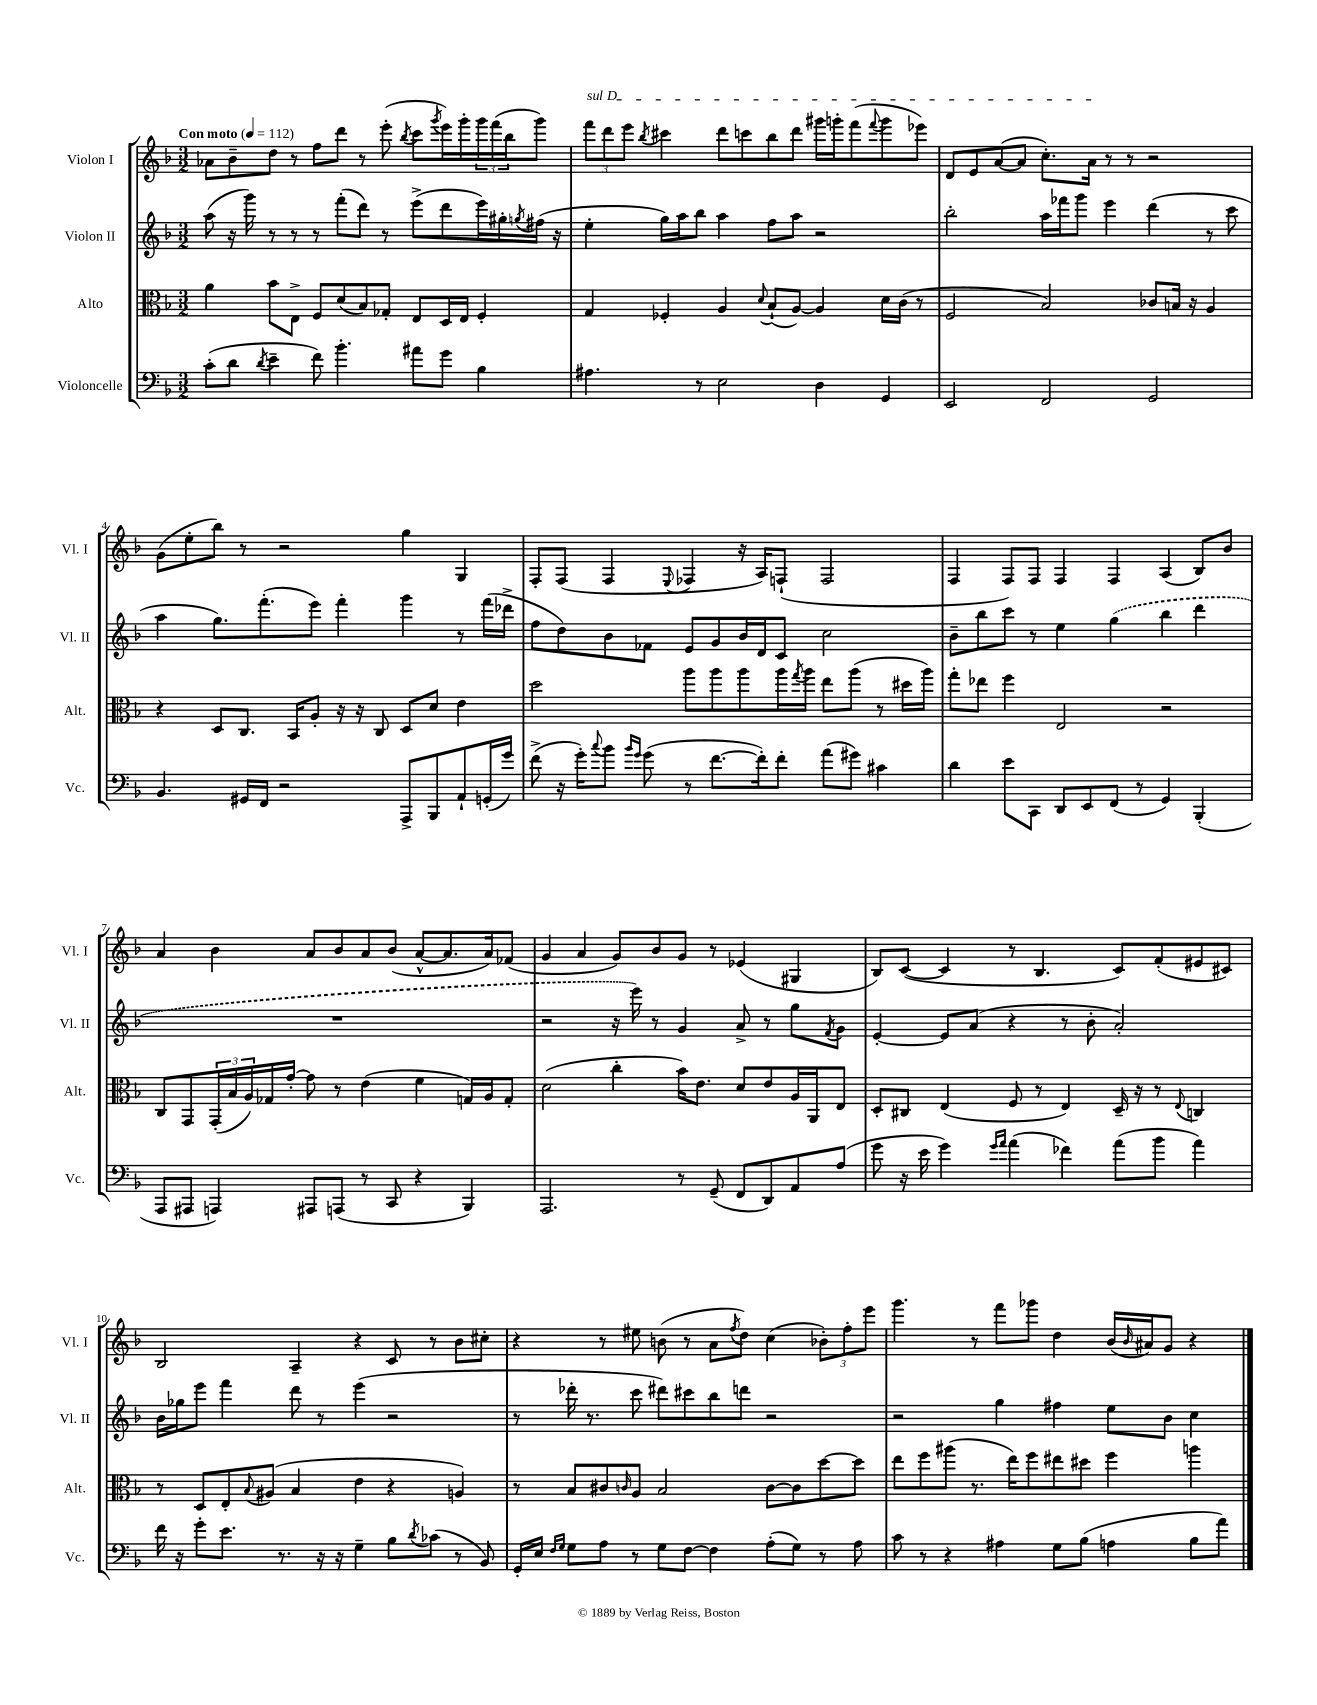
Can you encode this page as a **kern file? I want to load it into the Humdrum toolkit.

**kern	**kern	**kern	**kern
*part4	*part3	*part2	*part1
*staff4	*staff3	*staff2	*staff1
*I"Violoncelle	*I"Alto	*I"Violon II	*I"Violon I
*I'Vc.	*I'Alt.	*I'Vl. II	*I'Vl. I
*clefF4	*clefC3	*clefG2	*clefG2
*k[b-]	*k[b-]	*k[b-]	*k[b-]
*M3/2	*M3/2	*M3/2	*M3/2
*MM112	*MM112	*MM112	*MM112
=1	=1	=1	=1
!	!	!	!LO:TX:a:B:t=Con moto
(8c'\L	4a\	(8aa\	8a-X\L
8d\J	.	16r	8b-~\
.	.	16ggg\)	.
8qd/	.	.	.
4e~\	8b-\L	8r	8dd\J
.	8E^\J	8r	8r
8f\)	8F/L	8r	8ff\L
4.b-'\	(8d/	(8fff'\L	8ddd\J
.	8B-/)	8ddd\J)	8r
.	8G-X'/J	8r	(8eee'\
.	.	.	8qbb-/
8a#X\L	8E/L	(8eee^\L	8ccc\L
.	.	.	8qggg/
8g\J	16D/L	8ddd\	16eee\L)
.	16E/JJ	.	16ggg'\
4B-\	4F'/	16eee\L)	24ggg\
.	.	.	(24fff\
.	.	16gg#X'\	.
.	.	.	24bb-\J
.	.	8qggn/	.
.	.	(16ff#X\JJ	8ggg\J)
.	.	16r	.
=2	=2	=2	=2
!	!	!	!LO:TX:a:i:t=sul D
4.A#X\	4G/	4ee'\	12fff\L
.	.	.	12ddd\
.	.	.	12eee\J
.	.	.	8qbb-/
.	4F-X'/	16gg\LL)	4ccc#X\
.	.	16aa\J	.
8r	.	8bb-\J	.
2E\	4A/	4aa\	8ddd\L
.	.	.	8cccn\
.	8qqd/	.	.
.	(8B-`/L	8ff\L	8bb-\
.	[8A/J)	8aa\J	8ddd\J
4D\	4A/]	2r	16ggg#X\LL
.	.	.	16gggn'\J
.	.	.	(8fff\
.	.	.	8qqfff/
4GG/	16d\LL	.	8ggg\
.	(16c\JJ	.	.
.	8r	.	8eee-X\J)
=3	=3	=3	=3
2EE/	2F/	2bb-'\	8d/L
.	.	.	8e/
.	.	.	([8a/
.	.	.	8a/J]
2FF/	2B-/)	16aa\LL	8.cc'\L)
.	.	16fff-X\J	.
.	.	8ggg\J	.
.	.	.	16a\Jk
.	.	4eee\	8r
.	.	.	8r
2GG/	8c-X/L	(4ddd\	2r
.	16Bn/Jk	.	.
.	16r	.	.
.	4A/	8r	.
.	.	8ccc\	.
!!LO:LB:g=z
=4	=4	=4	=4
4.BB-/	4r	4aa\	(8g\L
.	.	.	8ee'\
.	8D/L	8.gg\L)	8bb-\J)
16GG#X/LL	8.C/J	.	8r
16FF/JJ	.	(8.fff'\	.
2r	.	.	2r
.	16BB-/KL	.	.
.	8A'/J	8eee\J)	.
.	16r	4fff'\	.
.	16r	.	.
.	8C/	.	.
8AAA^/L	8D/L	4ggg\	4gg\
8BBB-/	8d/J	.	.
8AA`/	4e\	8r	4G/
(16GGn'/L	.	(16fff\LL	.
16g/JJ)	.	16ddd-X^\JJ	.
=5	=5	=5	=5
(8f^\	2dd\	8ff\L	8F'/L
16r	.	8dd\)	(8F/J
16g'\KL)	.	.	.
8qqcc/	.	.	.
8b-\J	.	8b-\	4F/
16qqb-/LL	.	.	.
16qqg/JJ	.	.	.
(8g\	.	8f-X\J	.
.	.	.	8qqE/
8r	8aa\L	8e/L	4F-X/
[8.f\L	8aa\	8g/	.
.	8aa\	16b-/L	16r
16f'\k])	.	16d/J	16A/KL)
8f'\J	16aa\L	8c/J	(8Fn`/J
.	8qgg/	.	.
.	16aa\JJ	.	.
(8a\L	8ee\L	2cc\	2F/
8g#X\J)	(8aa\J	.	.
4c#X\	8r	.	.
.	16dd#X\LL	.	.
.	16aa\JJ)	.	.
=6	=6	=6	=6
4d\	8gg'\L	8b-~\L	4F/
.	8ee-X\J	8bb-\	.
8e\L	4ff\	8ccc\J	8F/L)
8CC\J	.	8r	8F/J
8DD/L	2E/	4ee\	4F/
8EE/	.	.	.
(8FF/J	.	(4gg\	4F/
8r	.	.	.
4GG/)	2r	4bb-\	(4A/
(4BBB-'/	.	4ddd\	8B-/L)
.	.	.	8b-/J
!!LO:LB:g=z
=7	=7	=7	=7
8AAA/L	8C/L	1.r	4a/
8AAA#X/J	8GG/	.	.
4AAAn/)	(24GG'/L	.	4b-\
.	24B-/	.	.
.	24A/)	.	.
.	16G-X/	.	.
.	[16g'/JJ	.	.
8AAA#X/L	8g\]	.	8a/L
(8AAAn/J	8r	.	8b-/
8r	(4e\	.	8a/
8CC/	.	.	(8b-/J
4r	4f\	.	[8a^^/L
.	.	.	8.a/]
4BBB-/)	16Gn/LL)	.	.
.	16A/J	.	16a/k)
.	8G'/J	.	(8f-X/J
=8	=8	=8	=8
2.AAA/	(2d\	2r	4g/
.	.	.	4a/
.	4cc'\	16r	8g/L)
.	.	16eee\)	.
.	.	8r	8b-/
8r	16b-\KL)	4g/	8g/J
.	8.e\J	.	.
(8GG~/	.	.	8r
8FF/L	8d/L	8a^/	(4e-X/
8DD/)	8e/	8r	.
8AA/	16A/L	8gg\L	4G#X/
.	16AA/J	.	.
.	.	8qf/	.
(8A/J	8E/J	8g\J	.
=9	=9	=9	=9
8g\	8D'/L	[4e'/	8B-/L)
16r	8C#X/J	.	([8c/J
16e\	.	.	.
4g\)	(4E/	8e/L]	4c/]
.	.	(8a/J	.
16qqg/LL	.	.	.
16qqa/JJ	.	.	.
(4a\	8F/	4r	8r
.	8r	.	4.B-/
4f-X\)	4E/)	8r	.
.	.	8b-'\	.
(8a\L	16D~/	2a'/)	8c/L)
.	16r	.	.
8b-\J	8r	.	(8f'/
.	8qqE/	.	.
4a\)	4Cn/	.	8e#X/
.	.	.	8c#X/J)
!!LO:LB:g=z
=10	=10	=10	=10
16f\	8r	16b-\LL	2B-/
16r	.	16gg-X\J	.
8g'\L	8D/L	8eee\J	.
8.e\J	8E'/	4fff\	.
.	8qqB-/	.	.
.	(8A#X/J	.	.
8.r	.	.	.
.	4B-/	8ddd\	4A~/
16r	.	8r	.
16r	.	.	.
4G~\	4e\	(4eee\	4r
8B-\L	4r	2r	8c/
8qd/	.	.	.
(8c-X\J	.	.	8r
8r	4An/)	.	8b-\L
8BB-/)	.	.	8cc#X'\J
=11	=11	=11	=11
16GG'/LL	8r	8r	4r
16E/JJ	.	.	.
16qqF/LL	.	.	.
16qqG/JJ	.	.	.
8G\L	8B-/L	16ddd-X'\	.
.	.	8.r	.
8A\J	8c#X/	.	8r
.	16qqcn/	.	.
8r	8A/J	8ccc\	8ee#X\
8G\L	2B-/	8ddd#X\L)	(8bn\
[8F\J	.	8ccc#X\	8r
4F\]	.	8bb-\	8a\L
.	.	.	8qff/
.	.	8dddn\J	8dd\J)
(8A'\L	[8c\L	2r	(4cc\
8G\J)	8c\]	.	.
8r	[8dd\	.	12b-X'\L)
.	.	.	12ff'\
8A\	8dd\J]	.	.
.	.	.	12eee\J
=12	=12	=12	=12
8c\	8ee\L	2r	4.ggg\
8r	8ff\	.	.
4r	(8aa#X\J	.	.
.	8.r	.	8r
4A#X\	.	4gg\	8fff\L
.	16ee\KL)	.	.
.	8ff\	.	8ggg-X\J
8G\L	8ee#X\	4ff#X\	4dd\
(8B-\J	8dd#X\J	.	.
4An\	4ff\	8ee\L	(16b-/LL
.	.	.	16qqb-/
.	.	.	16a#X/J)
.	.	8b-\J	8g/J
8B-\L	4aan\	4cc\	4r
8a\J)	.	.	.
==	==	==	==
*-	*-	*-	*-
